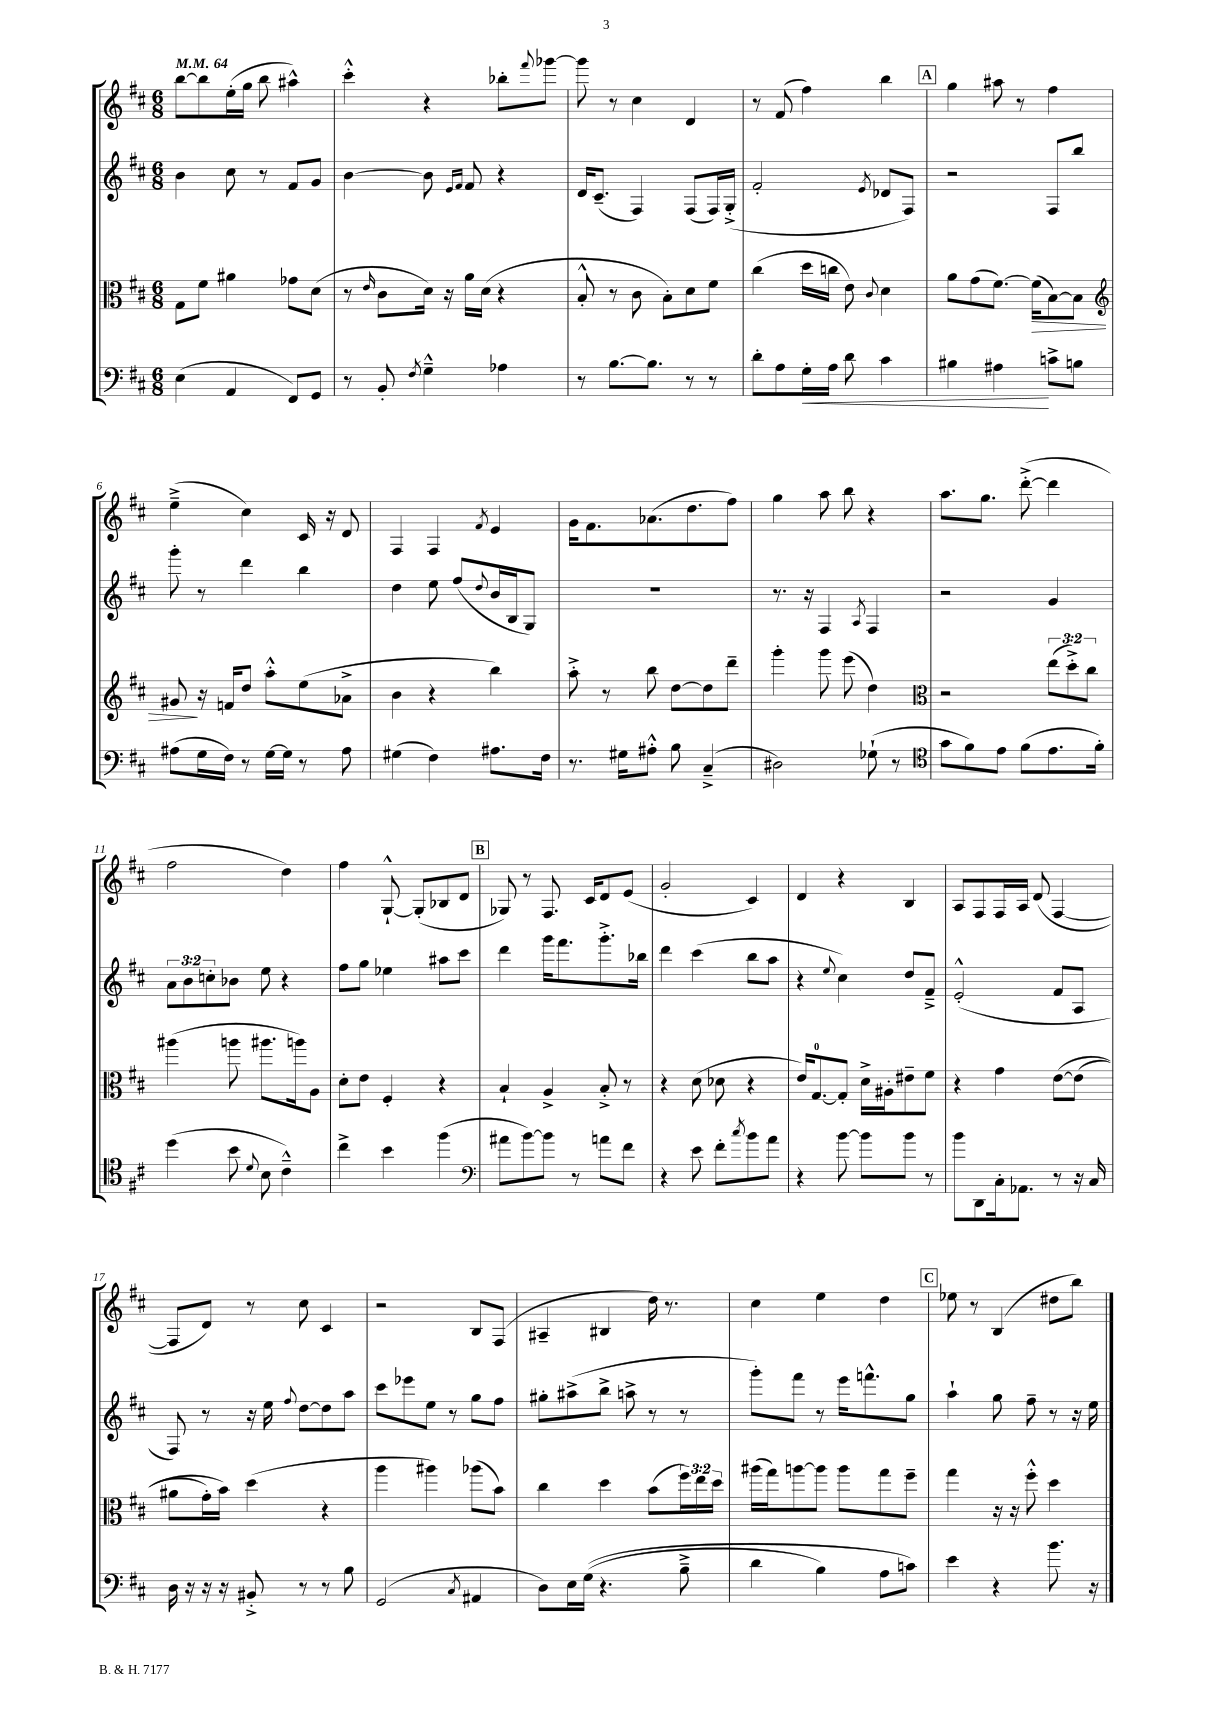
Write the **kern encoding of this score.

**kern	**dynam	**kern	**dynam	**kern	**kern
*part4	*part4	*part3	*part3	*part2	*part1
*staff4	*staff4	*staff3	*staff3	*staff2	*staff1
*clefF4	*	*clefC3	*	*clefG2	*clefG2
*k[f#c#]	*	*k[f#c#]	*	*k[f#c#]	*k[f#c#]
*M6/8	*	*M6/8	*	*M6/8	*M6/8
*MM64	*	*MM64	*	*MM64	*MM64
=1	=1	=1	=1	=1	=1
(4E\	.	8G\L	.	4b\	[8bb\L
.	.	8f#\J	.	.	8bb\]
4AA/	.	4a#X\	.	8cc#\	(16ee'\L
.	.	.	.	.	16gg\JJ
.	.	.	.	8r	8bb\
8FF#/L)	.	8g-X\L	.	8f#/L	4aa#X^^\)
8GG/J	.	(8d\J	.	8g/J	.
=2	=2	=2	=2	=2	=2
8r	.	8r	.	[4b\	4ccc#'^^\
.	.	16qqe/	.	.	.
8BB'/	.	8c#\L	.	.	.
8qF#/	.	.	.	.	.
4G~^^\	.	16d\Jk)	.	8b\]	4r
.	.	16r	.	.	.
.	.	.	.	16qqe/LL	.
.	.	.	.	16qqf#/JJ	.
.	.	16a\LL	.	8f#/	.
.	.	(16d\JJ	.	.	.
4A-X\	.	4r	.	4r	8bb-X'\L
.	.	.	.	.	8qqfff#/
.	.	.	.	.	[8ggg-X\J
=3	=3	=3	=3	=3	=3
8r	.	8B'^^/	.	16d/KL	8ggg-\]
.	.	.	.	(8.c#~/J	.
[8.B\L	.	8r	.	.	8r
.	.	8c#\	.	4F#/)	4cc#\
8.B\J]	.	.	.	.	.
.	.	8B'\L)	.	.	.
8r	.	8d\	.	(8F#/L	4d/
8r	.	8f#\J	.	16F#/L)	.
.	.	.	.	(16G'^/JJ	.
=4	=4	=4	=4	=4	=4
8d'\L	.	(4cc#\	.	2f#'/	8r
8A\	.	.	.	.	(8f#/
!	!LO:HP:b	!	!	!	!
16G'\L	<	16dd\LL	.	.	4ff#\)
16A\JJ	.	16ccn\JJ	.	.	.
8d\	.	8e\)	.	.	.
.	.	8qqc#/	.	8qe/	.
4c#\	.	4d\	.	8d-X/L	4bb\
.	.	.	.	8F#/J)	.
!!LO:REH:place=s1:t=A
=5	=5	=5	=5	=5	=5
4B#X\	.	8a\L	.	2r	4gg\
.	.	(8g\	.	.	.
4A#X\	.	[8.f#\J)	.	.	8aa#X\
.	.	.	.	.	8r
!	!	!	!LO:HP:b	!	!
.	.	(16f#\KL]	>	.	.
8cn^\L	[	[8B\)	.	8F#/L	4ff#\
8Bn\J	.	8B\J]	.	8bb/J	.
!!LO:LB:g=z
=6	=6	=6	=6	=6	=6
*	*	*clefG2	*	*	*
(8A#X\L	.	8g#X/	.	8ggg'\	(4ee~^\
16G\L	.	16r	]	8r	.
16F#\JJ)	.	16fn/KL	.	.	.
8r	.	8dd/J	.	4ddd\	4cc#\)
[16G\LL	.	8aa'^^\L	.	.	.
16G\JJ]	.	.	.	.	.
8r	.	(8ee\	.	4bb\	16c#/
.	.	.	.	.	16r
8A#\	.	8a-X^\J	.	.	8d/
=7	=7	=7	=7	=7	=7
(4G#X\	.	4b\	.	4dd\	4F#/
4F#\)	.	4r	.	8ee\	4F#/
.	.	.	.	(8ff#/L	.
.	.	.	.	8qqdd/	8qf#/
8.A#X\L	.	4bb\)	.	16b/L	4e/
.	.	.	.	16B/J	.
.	.	.	.	8G/J)	.
16F#\Jk	.	.	.	.	.
=8	=8	=8	=8	=8	=8
8.r	.	8aa'^\	.	2.r	16g\KL
.	.	.	.	.	8.f#\
.	.	8r	.	.	.
16G#X\KL	.	.	.	.	.
8A#X'^^\J	.	8bb\	.	.	(8.a-X\
8B\	.	[8dd\L	.	.	.
.	.	.	.	.	8.dd\
(4C#~^/	.	8dd\]	.	.	.
.	.	8ddd~\J	.	.	8ff#\J)
=9	=9	=9	=9	=9	=9
2D#X\)	.	4ggg'\	.	8.r	4gg\
.	.	.	.	16r	.
.	.	8ggg\	.	4F#/	8aa\
.	.	(8eee\	.	.	8bb\
.	.	.	.	8qA/	.
(8G-X`\	.	4dd\)	.	4F#/	4r
8r	.	.	.	.	.
=10	=10	=10	=10	=10	=10
*clefC4	*	*clefC3	*	*	*
8g\L	.	2r	.	2r	8.aa\L
8f#\)	.	.	.	.	.
.	.	.	.	.	8.gg\J
8e\J	.	.	.	.	.
(8f#\L	.	.	.	.	([8ddd'^\
8.e\	.	(12ee\L	.	4g/	4ddd\]
.	.	12dd'^\)	.	.	.
.	.	12cc#\J	.	.	.
16f#'\Jk)	.	.	.	.	.
!!LO:LB:g=z
=11	=11	=11	=11	=11	=11
(4dd\	.	(4aa#X\	.	12a\L	2ff#\
.	.	.	.	12b\	.
.	.	.	.	12ccn'\	.
8b\	.	8aan\	.	8b-X\J	.
8qqd/	.	.	.	.	.
8B\	.	8.aa#X\L	.	8ee\	.
4c#~^^\)	.	.	.	4r	4dd\)
.	.	16aan\k)	.	.	.
.	.	8A\J	.	.	.
=12	=12	=12	=12	=12	=12
4cc#^\	.	8d'\L	.	8ff#\L	4ff#\
.	.	8e\J	.	8gg\J	.
4b\	.	4F#'/	.	4ee-X\	[8G`^^/
.	.	.	.	.	(8G'/L]
(4ff#\	.	4r	.	8aa#X\L	8B-X/
.	.	.	.	8ccc#\J	8d/J
!!LO:REH:place=s1:t=B
=13	=13	=13	=13	=13	=13
*clefF4	*	*	*	*	*
8a#X\L	.	4B`/	.	4ddd\	8G-X/)
[8b\)	.	.	.	.	8r
8b\J]	.	4A^/	.	16ggg\KL	8.F#/
.	.	.	.	8.fff#\	.
8r	.	.	.	.	.
.	.	.	.	.	16c#/KL
8an\L	.	8B'^/	.	8.ggg'^\	8d/
8f#\J	.	8r	.	.	(8e/J
.	.	.	.	16bb-X\Jk	.
=14	=14	=14	=14	=14	=14
4r	.	4r	.	4ddd\	2g'/
8e\	.	(8d\	.	(4ccc#\	.
8f#'\L	.	8d-X\	.	.	.
8qcc#/	.	.	.	.	.
8b\	.	4r	.	8bb\L	4c#/)
8a\J	.	.	.	8aa\J	.
=15	=15	=15	=15	=15	=15
4r	.	16e/KL)	.	4r	4d/
.	.	[8.G/	.	.	.
.	.	.	.	8qqee/	.
[8b\	.	8G'/J]	.	4cc#\)	4r
8b\L]	.	16d^\LL	.	.	.
.	.	16A#X'\J	.	.	.
8b\J	.	8e#X~\	.	8dd/L	4B/
8r	.	8f#\J	.	8f#~^/J	.
=16	=16	=16	=16	=16	=16
8b\L	.	4r	.	(2e'^^/	8A/L
8DD\	.	.	.	.	8F#/
16C#'\k	.	4g\	.	.	16F#/L
8.AA-X\J	.	.	.	.	16A/JJ
.	.	.	.	.	(8d/
8r	.	([8e\L	.	8f#/L	[4F#/
16r	.	(8e\J]	.	8A/J	.
16C#/	.	.	.	.	.
!!LO:LB:g=z
=17	=17	=17	=17	=17	=17
16D\	.	8a#X\L	.	8F#/)	8F#/L]
16r	.	.	.	.	.
16r	.	16g'\L)	.	8r	8d/J)
16r	.	16b\JJ)	.	.	.
8BB#X'^/	.	(4dd\	.	16r	8r
.	.	.	.	16ee\	.
.	.	.	.	8qqff#/	.
8r	.	.	.	[8dd\L	8cc#\
8r	.	4r	.	8dd\]	4c#/
8B\	.	.	.	8aa\J	.
=18	=18	=18	=18	=18	=18
(2GG/	.	4aa\	.	8ccc#\L	2r
.	.	.	.	8eee-X\	.
.	.	4aa#X\)	.	8ee\J	.
.	.	.	.	8r	.
8qC#/	.	.	.	.	.
4AA#X/	.	(8aa-X\L	.	8gg\L	8B/L
.	.	8b\J)	.	8ff#\J	(8F#/J
=19	=19	=19	=19	=19	=19
8D\L)	.	4cc#\	.	8gg#X'\L	4A#X~/
16E\L	.	.	.	(8aa#X^\	.
((16G\JJ	.	.	.	.	.
4.r	.	4dd\	.	8bb^\J	4B#X/
.	.	.	.	8aan^\	.
.	.	(8b\L	.	8r	16dd\)
.	.	.	.	.	8.r
8B~^\	.	24ff#\L)	.	8r	.
.	.	24ee\	.	.	.
.	.	24dd\JJ	.	.	.
=20	=20	=20	=20	=20	=20
4d\	.	(16aa#X\LL	.	8ggg'\L)	4cc#\
.	.	16gg\J)	.	.	.
.	.	[8aan\	.	8fff#\J	.
4B\)	.	8aa\J]	.	8r	4ee\
.	.	8aa\L	.	16eee\KL	.
.	.	.	.	8.fffn^^\	.
8A\L	.	8gg\	.	.	4dd\
8cn\J)	.	8ff#~\J	.	8gg\J	.
!!LO:REH:place=s1:t=C
=21	=21	=21	=21	=21	=21
4e\	.	4gg\	.	4aa`\	8ee-X\
.	.	.	.	.	8r
4r	.	16r	.	8gg\	(4B/
.	.	16r	.	.	.
.	.	8ff#'^^\	.	8ff#~\	.
8.b\	.	4dd\	.	8r	8dd#X\L
.	.	.	.	16r	8bb\J)
16r	.	.	.	16ee\	.
==	==	==	==	==	==
*-	*-	*-	*-	*-	*-
